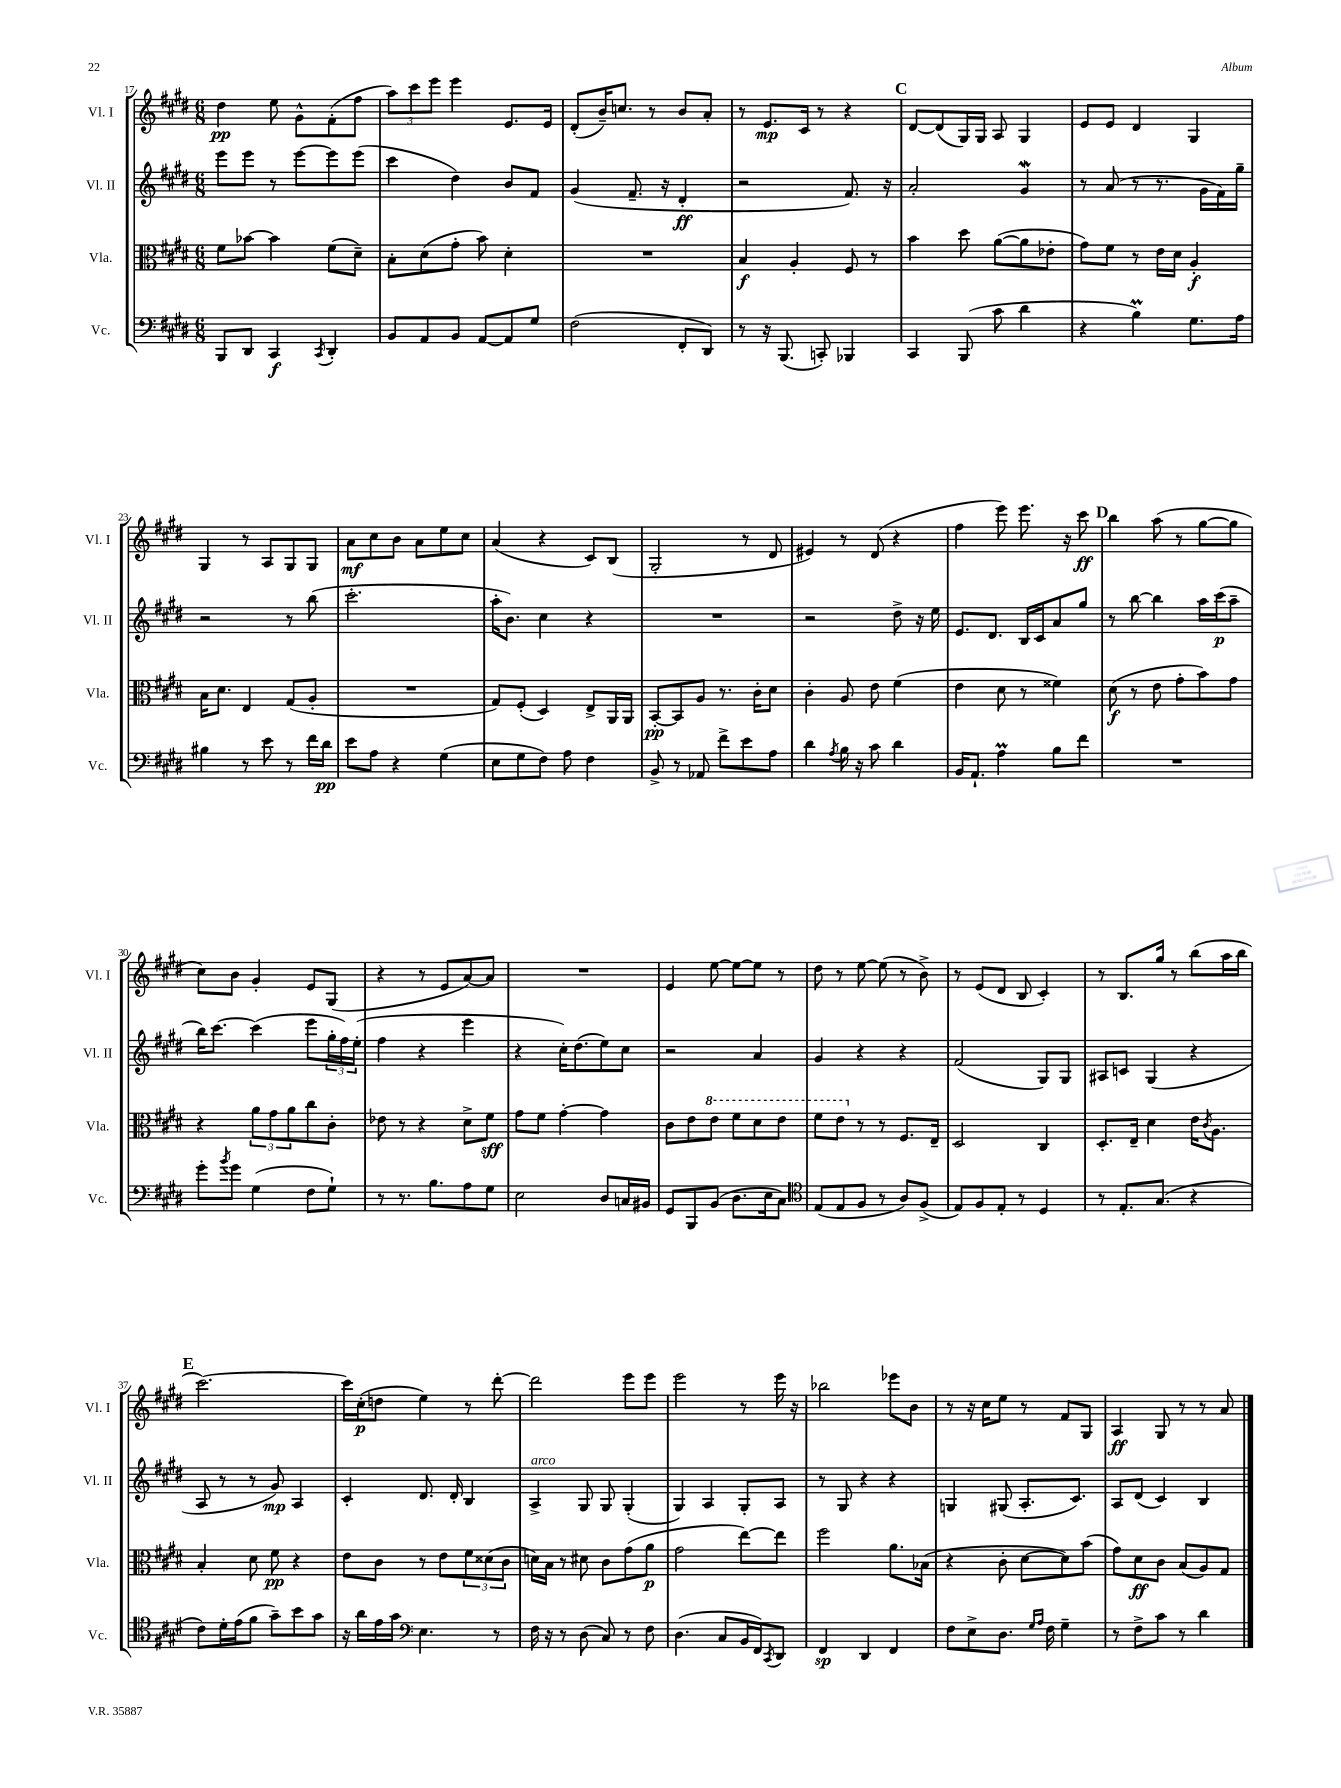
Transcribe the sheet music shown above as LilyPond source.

<<
\new StaffGroup <<
\new Staff = "s0" \with { instrumentName = "Vl. I" shortInstrumentName = "Vl. I" } {
    \clef treble \key e \major \numericTimeSignature \time 6/8
    dis''4\pp e''8 gis'8-^ fis'8-.( fis''8 |
    \tuplet 3/2 { a''8) cis'''8 e'''8 } e'''4 e'8. e'16 |
    dis'8-.( b'16--) c''8. r8 b'8 a'8-. |
    r8 e'8.\mp cis'16 r8 r4 |
    \mark \markup { \bold "C" } dis'8~ dis'8( gis16) gis16 a8 gis4 |
    e'8 e'8 dis'4 gis4 |
    gis4 r8 a8 gis8 gis8 |
    a'8\mf cis''8 b'8 a'8 e''8 cis''8 |
    a'4( r4 cis'8) b8( |
    gis2-. r8 dis'8 |
    eis'4) r8 dis'8( r4 |
    fis''4 e'''8) e'''8. r16 cis'''8\ff |
    \mark \markup { \bold "D" } b''4 a''8( r8 gis''8~ gis''8 |
    cis''8) b'8 gis'4-. e'8 gis8( |
    r4 r8 e'8 a'8~) a'8 |
    R2. |
    e'4 e''8~ e''8~ e''8 r8 |
    dis''8 r8 e''8~ e''8( r8 b'8->) |
    r8 e'8( dis'8 b8 cis'4-.) |
    r8 b8. gis''16 r8 b''8( a''16 b''16 |
    \mark \markup { \bold "E" } cis'''2.~) |
    cis'''16 cis''16-.\p( d''8 e''4) r8 dis'''8~-. |
    dis'''2 e'''8 e'''8 |
    e'''2 r8 e'''16 r16 |
    bes''2 ees'''8 b'8 |
    r8 r16 cis''16 e''8 r8 fis'8 gis8 |
    a4\ff gis8 r8 r8 a'8 \bar "|." |
}
\new Staff = "s1" \with { instrumentName = "Vl. II" shortInstrumentName = "Vl. II" } {
    \clef treble \key e \major \numericTimeSignature \time 6/8
    e'''8 e'''8 r8 e'''8~ e'''8 e'''8( |
    cis'''4 dis''4) b'8 fis'8 |
    gis'4( fis'8.-- r16 dis'4-.\ff |
    r2 fis'8.) r16 |
    \mark \markup { \bold "C" } a'2-. gis'4\mordent |
    r8 a'8( r8 r8. gis'16 fis'16) gis''16-- |
    r2 r8 b''8( |
    cis'''2.-. |
    a''16-. b'8.) cis''4 r4 |
    R2. |
    r2 dis''8-> r16 e''16 |
    e'8. dis'8. b16 cis'16 a'8 gis''8 |
    \mark \markup { \bold "D" } r8 b''8~ b''4 a''16 cis'''16\p( a''8-- |
    b''16) cis'''8.~ cis'''4( e'''8 \tuplet 3/2 { gis''16-. fis''16) e''16-.( } |
    fis''4 r4 e'''4 |
    r4 cis''16-.) dis''8.( e''8) cis''8 |
    r2 a'4 |
    gis'4 r4 r4 |
    fis'2( gis8) gis8 |
    ais8 c'8 gis4( r4 |
    \mark \markup { \bold "E" } a8 r8 r8 gis'8\mp) a4 |
    cis'4-. dis'8. dis'16-. b4 |
    a4->^\markup { \italic "arco" } gis8 gis8 gis4-.( |
    gis4) a4 gis8-. a8 |
    r8 gis8 r4 r4 |
    g4 gis8( a8.-. cis'8.) |
    a8 dis'8( cis'4) b4 \bar "|." |
}
\new Staff = "s2" \with { instrumentName = "Vla." shortInstrumentName = "Vla." } {
    \clef alto \key e \major \numericTimeSignature \time 6/8
    fis'8 bes'8~ bes'4 fis'8( dis'8--) |
    b8-. dis'8( gis'8-. b'8) dis'4-. |
    R2. |
    b4\f a4-. fis8 r8 |
    \mark \markup { \bold "C" } b'4 dis''8 a'8~( a'8 ees'8-. |
    gis'8) fis'8 r8 e'16 dis'16 a4-.\f |
    b16 dis'8. e4 gis8( a8-. |
    R2. |
    gis8) fis8-.( dis4) e8-> a,16 a,16 |
    b,8~-.\pp b,8 a8 r8. cis'16-. dis'8 |
    cis'4-. a8 e'8 fis'4( |
    e'4 dis'8 r8 fisis'4) |
    \mark \markup { \bold "D" } dis'8\f( r8 e'8 gis'8-. b'8) gis'8 |
    r4 \tuplet 3/2 { a'8 gis'8 a'8 } cis''8 cis'8-. |
    ees'8 r8 r4 dis'8-> fis'8\sff |
    gis'8 fis'8 gis'4~-. gis'4 |
    cis'8 e'8 \ottava #1 e''8 fis''8 dis''8 e''8 |
    fis''8 e''8 \ottava #0 r8 r8 fis8. e16-- |
    dis2 cis4 |
    dis8.-. e16-- dis'4 e'16 \acciaccatura { cis'8 } a8. |
    \mark \markup { \bold "E" } b4-. dis'8 fis'8\pp r4 |
    e'8 cis'8 r8 e'8 \tuplet 3/2 { fis'8 disis'8( cis'8 } |
    d'16) b16 r8 dis'8 cis'8 gis'8( a'8\p |
    gis'2 e''8~) e''8 |
    fis''2 a'8. bes16( |
    r4 cis'8-. dis'8~ dis'8) b'8( |
    gis'8) dis'8\ff cis'8 b8( a8) gis8 \bar "|." |
}
\new Staff = "s3" \with { instrumentName = "Vc." shortInstrumentName = "Vc." } {
    \clef bass \key e \major \numericTimeSignature \time 6/8
    b,,8 dis,8 cis,4\f \acciaccatura { cis,8 } dis,4-. |
    b,8 a,8 b,8 a,8~ a,8 gis8 |
    fis2( fis,8-. dis,8) |
    r8 r16 b,,8.( c,8-.) bes,,4 |
    \mark \markup { \bold "C" } cis,4 b,,8( cis'8 dis'4 |
    r4 b4\prall) gis8. a16 |
    bis4 r8 e'8 r8 fis'16 dis'16\pp |
    e'8 a8 r4 gis4( |
    e8 gis8 fis8) a8 fis4 |
    b,8-> r8 aes,8 fis'8-> e'8 a8 |
    dis'4 \acciaccatura { a8 } b16 r16 cis'8 dis'4 |
    b,16 a,8.-! a4\prall b8 fis'8 |
    \mark \markup { \bold "D" } R2. |
    gis'8-. \acciaccatura { b'8 } gis'8 gis4( fis8 gis8-!) |
    r8 r8. b8. a8 gis8 |
    e2 dis8 c16 bis,16 |
    gis,8 b,,8 b,8( dis8. e16 cis8) |
    \clef tenor e8( e8 fis8 r8 a8) fis8->( |
    e8) fis8 e8-. r8 dis4 |
    r8 e8.-. gis8.( r4 |
    \mark \markup { \bold "E" } cis'8) dis'16-. e'16( fis'8 gis'8--) b'8 gis'8 |
    r16 a'16 e'16 gis'16 \clef bass e4. r8 |
    fis16 r16 r8 dis8( cis8) r8 fis8 |
    dis4.( cis8 b,16 fis,16) \acciaccatura { cis,8 } dis,8 |
    fis,4\sp dis,4 fis,4 |
    fis8 e8-> dis8. \grace { gis16 a16 } fis16 gis4-- |
    r8 fis8-> cis'8 r8 dis'4 \bar "|." |
}
>>
>>
\layout { \context { \Score currentBarNumber = #17 } }
